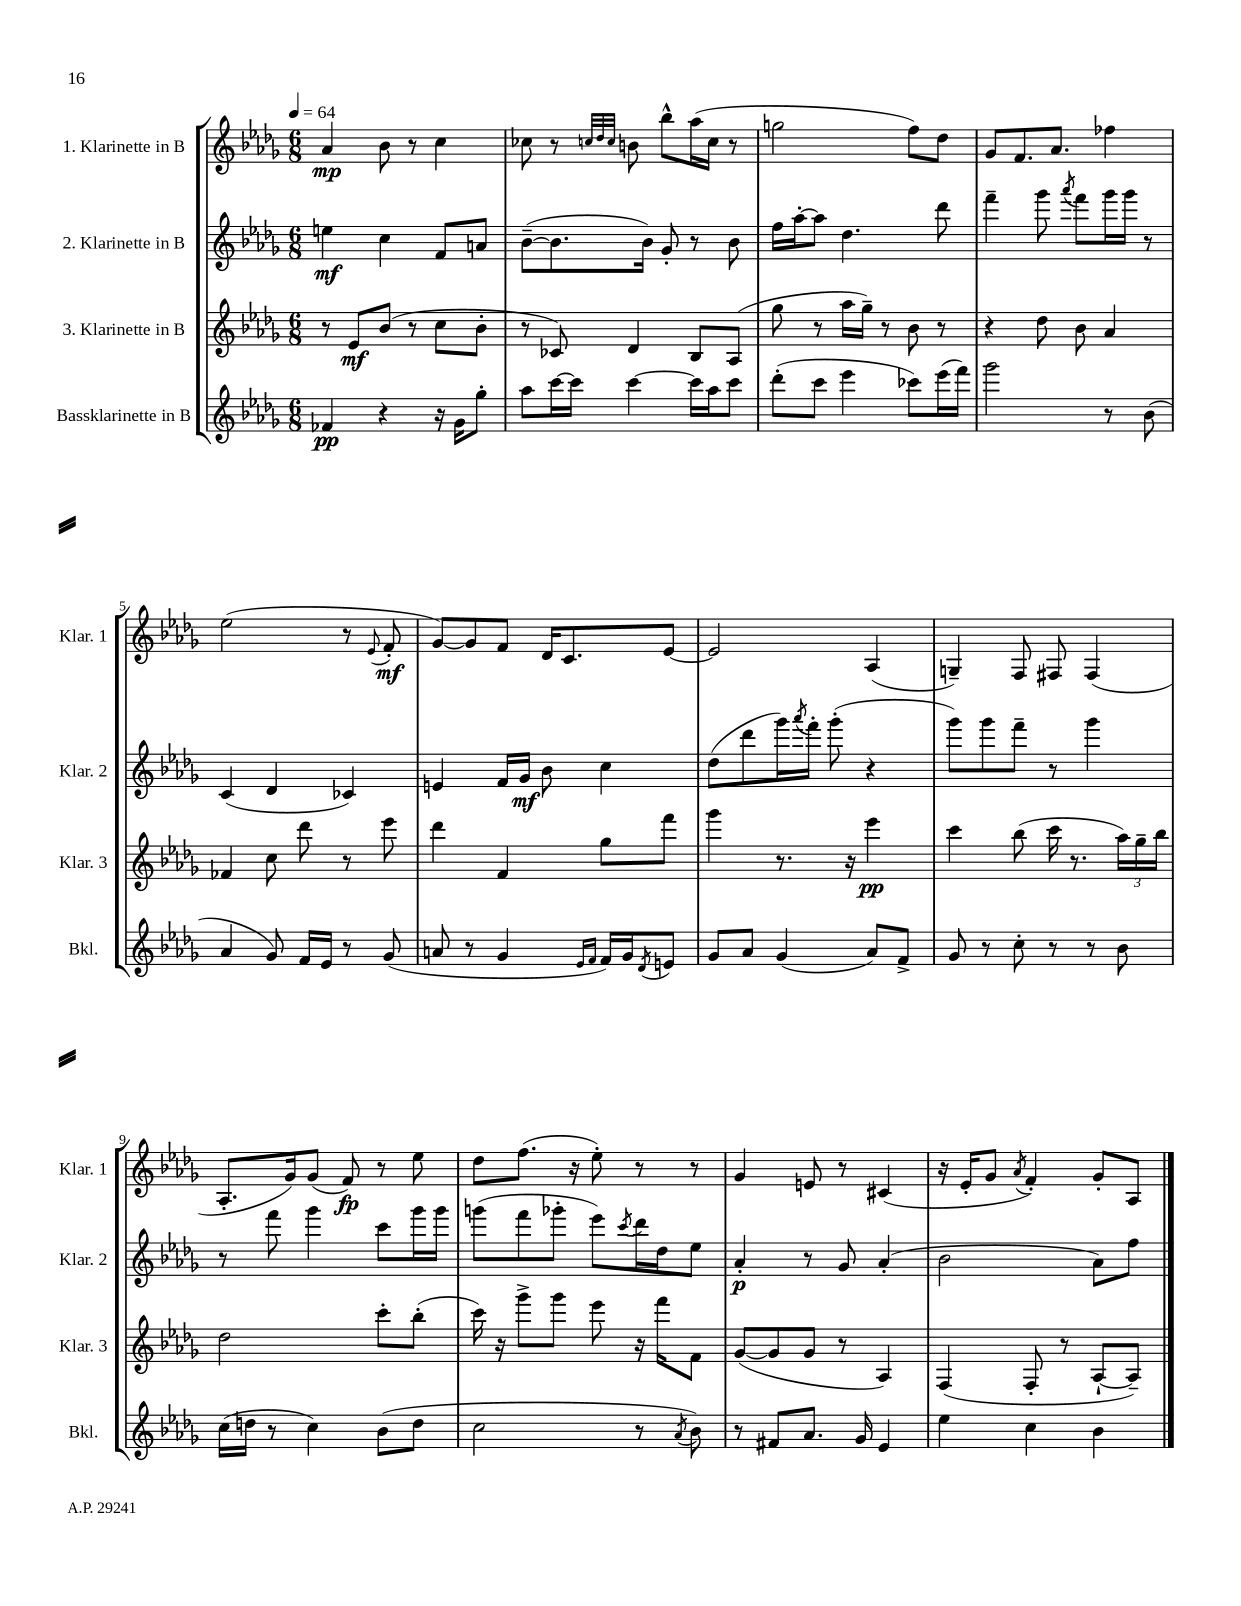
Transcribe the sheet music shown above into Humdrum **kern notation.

**kern	**dynam	**kern	**dynam	**kern	**dynam	**kern	**dynam
*part4	*part4	*part3	*part3	*part2	*part2	*part1	*part1
*staff4	*staff4	*staff3	*staff3	*staff2	*staff2	*staff1	*staff1
*I"Bassklarinette in B	*	*I"3. Klarinette in B	*	*I"2. Klarinette in B	*	*I"1. Klarinette in B	*
*I'Bkl.	*	*I'Klar. 3	*	*I'Klar. 2	*	*I'Klar. 1	*
*clefG2	*	*clefG2	*	*clefG2	*	*clefG2	*
*k[b-e-a-d-g-]	*	*k[b-e-a-d-g-]	*	*k[b-e-a-d-g-]	*	*k[b-e-a-d-g-]	*
*M6/8	*	*M6/8	*	*M6/8	*	*M6/8	*
*MM64	*	*MM64	*	*MM64	*	*MM64	*
=1	=1	=1	=1	=1	=1	=1	=1
4f-X/	pp	8r	.	4een\	mf	4a-/	mp
.	.	8e-/L	mf	.	.	.	.
4r	.	(8b-/J	.	4cc\	.	8b-\	.
.	.	8r	.	.	.	8r	.
16r	.	8cc\L	.	8f/L	.	4cc\	.
16g-\KL	.	.	.	.	.	.	.
8gg-'\J	.	8b-'\J	.	8an/J	.	.	.
=2	=2	=2	=2	=2	=2	=2	=2
8aa-\L	.	8r	.	([8b-~\L	.	8cc-X\	.
[16ccc\L	.	8c-X/)	.	8.b-\]	.	8r	.
16ccc\JJ]	.	.	.	.	.	.	.
.	.	.	.	.	.	32qqccn/LLL	.
.	.	.	.	.	.	32qqdd-/	.
.	.	.	.	.	.	32qqcc/JJJ	.
[4ccc\	.	4d-/	.	.	.	8bn\	.
.	.	.	.	16b-\Jk)	.	.	.
.	.	.	.	8g-'/	.	8bb-^^\L	.
16ccc\LL]	.	8B-/L	.	8r	.	(16aa-\L	.
16aa-\J	.	.	.	.	.	16cc\JJ	.
8ccc\J	.	(8A-/J	.	8b-\	.	8r	.
=3	=3	=3	=3	=3	=3	=3	=3
(8ddd-'\L	.	8gg-\	.	16ff\LL	.	2ggn\	.
.	.	.	.	[16aa-'\J	.	.	.
8ccc\J	.	8r	.	8aa-\J]	.	.	.
4eee-\	.	16aa-\LL	.	4.dd-\	.	.	.
.	.	16gg-~\JJ)	.	.	.	.	.
.	.	8r	.	.	.	.	.
8ccc-X\L)	.	8b-\	.	.	.	8ff\L)	.
(16eee-\L	.	8r	.	8ddd-\	.	8dd-\J	.
16fff\JJ)	.	.	.	.	.	.	.
=4	=4	=4	=4	=4	=4	=4	=4
2ggg-\	.	4r	.	4fff~\	.	8g-/L	.
.	.	.	.	.	.	8.f/	.
.	.	8dd-\	.	8ggg-\	.	.	.
.	.	.	.	.	.	8.a-/J	.
.	.	.	.	8qaaa-/	.	.	.
.	.	8b-\	.	8fff\L	.	.	.
8r	.	4a-/	.	16ggg-\L	.	4ff-X\	.
.	.	.	.	16ggg-\JJ	.	.	.
(8b-\	.	.	.	8r	.	.	.
!!LO:LB:g=z
=5	=5	=5	=5	=5	=5	=5	=5
4a-/	.	4f-X/	.	(4c/	.	(2ee-\	.
8g-/)	.	8cc\	.	4d-/	.	.	.
16f/LL	.	8ddd-\	.	.	.	.	.
16e-/JJ	.	.	.	.	.	.	.
8r	.	8r	.	4c-X/)	.	8r	.
.	.	.	.	.	.	8qqe-/	.
(8g-/	.	8eee-\	.	.	.	8f'/	mf
=6	=6	=6	=6	=6	=6	=6	=6
8an/	.	4ddd-\	.	4en/	.	[8g-/L)	.
8r	.	.	.	.	.	8g-/]	.
4g-/	.	4f/	.	16f/LL	.	8f/J	.
.	.	.	.	16g-/JJ	mf	.	.
.	.	.	.	8b-\	.	16d-/KL	.
.	.	.	.	.	.	8.c/	.
16qqe-/LL	.	.	.	.	.	.	.
16qqf/JJ	.	.	.	.	.	.	.
16f/LL)	.	8gg-\L	.	4cc\	.	.	.
16g-/J	.	.	.	.	.	.	.
8qd-/	.	.	.	.	.	.	.
8en/J	.	8fff\J	.	.	.	[8e-/J	.
=7	=7	=7	=7	=7	=7	=7	=7
8g-/L	.	4ggg-\	.	(8dd-\L	.	2e-/]	.
8a-/J	.	.	.	8ddd-\	.	.	.
(4g-/	.	8.r	.	16ggg-\L)	.	.	.
.	.	.	.	8qaaa-/	.	.	.
.	.	.	.	16fff'\JJ	.	.	.
.	.	.	.	(8ggg-'\	.	.	.
.	.	16r	.	.	.	.	.
8a-/L)	.	4eee-\	pp	4r	.	(4A-/	.
8f^/J	.	.	.	.	.	.	.
=8	=8	=8	=8	=8	=8	=8	=8
8g-/	.	4ccc\	.	8ggg-\L)	.	4Gn~/)	.
8r	.	.	.	8ggg-\	.	.	.
8cc'\	.	(8bb-\	.	8fff~\J	.	8F/	.
8r	.	16ccc\	.	8r	.	8F#X/	.
.	.	8.r	.	.	.	.	.
8r	.	.	.	4ggg-\	.	(4F#/	.
8b-\	.	24aa-\LL)	.	.	.	.	.
.	.	24gg-~\	.	.	.	.	.
.	.	24bb-\JJ	.	.	.	.	.
!!LO:LB:g=z
=9	=9	=9	=9	=9	=9	=9	=9
(16cc\LL	.	2dd-\	.	8r	.	8.A-'/L	.
16ddn\JJ	.	.	.	.	.	.	.
8r	.	.	.	8fff\	.	.	.
.	.	.	.	.	.	16g-/k)	.
4cc\)	.	.	.	4ggg-\	.	(8g-/J	.
.	.	.	.	.	.	8f/)	fp
(8b-\L	.	8ccc'\L	.	8ccc\L	.	8r	.
8dd\J	.	(8bb-'\J	.	16ggg-\L	.	8ee-\	.
.	.	.	.	16ggg-\JJ	.	.	.
=10	=10	=10	=10	=10	=10	=10	=10
2cc\	.	16ccc\)	.	(8gggn\L	.	8dd-\L	.
.	.	16r	.	.	.	.	.
.	.	8ggg-^\L	.	8fff\	.	(8.ff\J	.
.	.	8ggg-\J	.	8ggg-X'\J	.	.	.
.	.	.	.	.	.	16r	.
.	.	8eee-\	.	8eee-\L)	.	8ee-'\)	.
.	.	.	.	8qccc/	.	.	.
8r	.	16r	.	16ddd-\L	.	8r	.
.	.	16fff\KL	.	16dd-\J	.	.	.
8qa-/	.	.	.	.	.	.	.
8b-\)	.	8f\J	.	8ee-\J	.	8r	.
=11	=11	=11	=11	=11	=11	=11	=11
8r	.	([8g-/L	.	4a-'/	p	4g-/	.
8f#X/L	.	8g-/]	.	.	.	.	.
8.a-/J	.	8g-/J	.	8r	.	8en/	.
.	.	8r	.	8g-/	.	8r	.
16g-/	.	.	.	.	.	.	.
4e-/	.	4A-/)	.	(4a-'/	.	(4c#X/	.
=12	=12	=12	=12	=12	=12	=12	=12
4ee-\	.	(4F/	.	2b-\	.	16r	.
.	.	.	.	.	.	16e-'/KL	.
.	.	.	.	.	.	8g-/J	.
.	.	.	.	.	.	8qa-/	.
4cc\	.	8F'/	.	.	.	4f'/)	.
.	.	8r	.	.	.	.	.
4b-\	.	[8A-`/L	.	8a-\L)	.	8g-'/L	.
.	.	8A-~/J])	.	8ff\J	.	8A-/J	.
==	==	==	==	==	==	==	==
*-	*-	*-	*-	*-	*-	*-	*-
